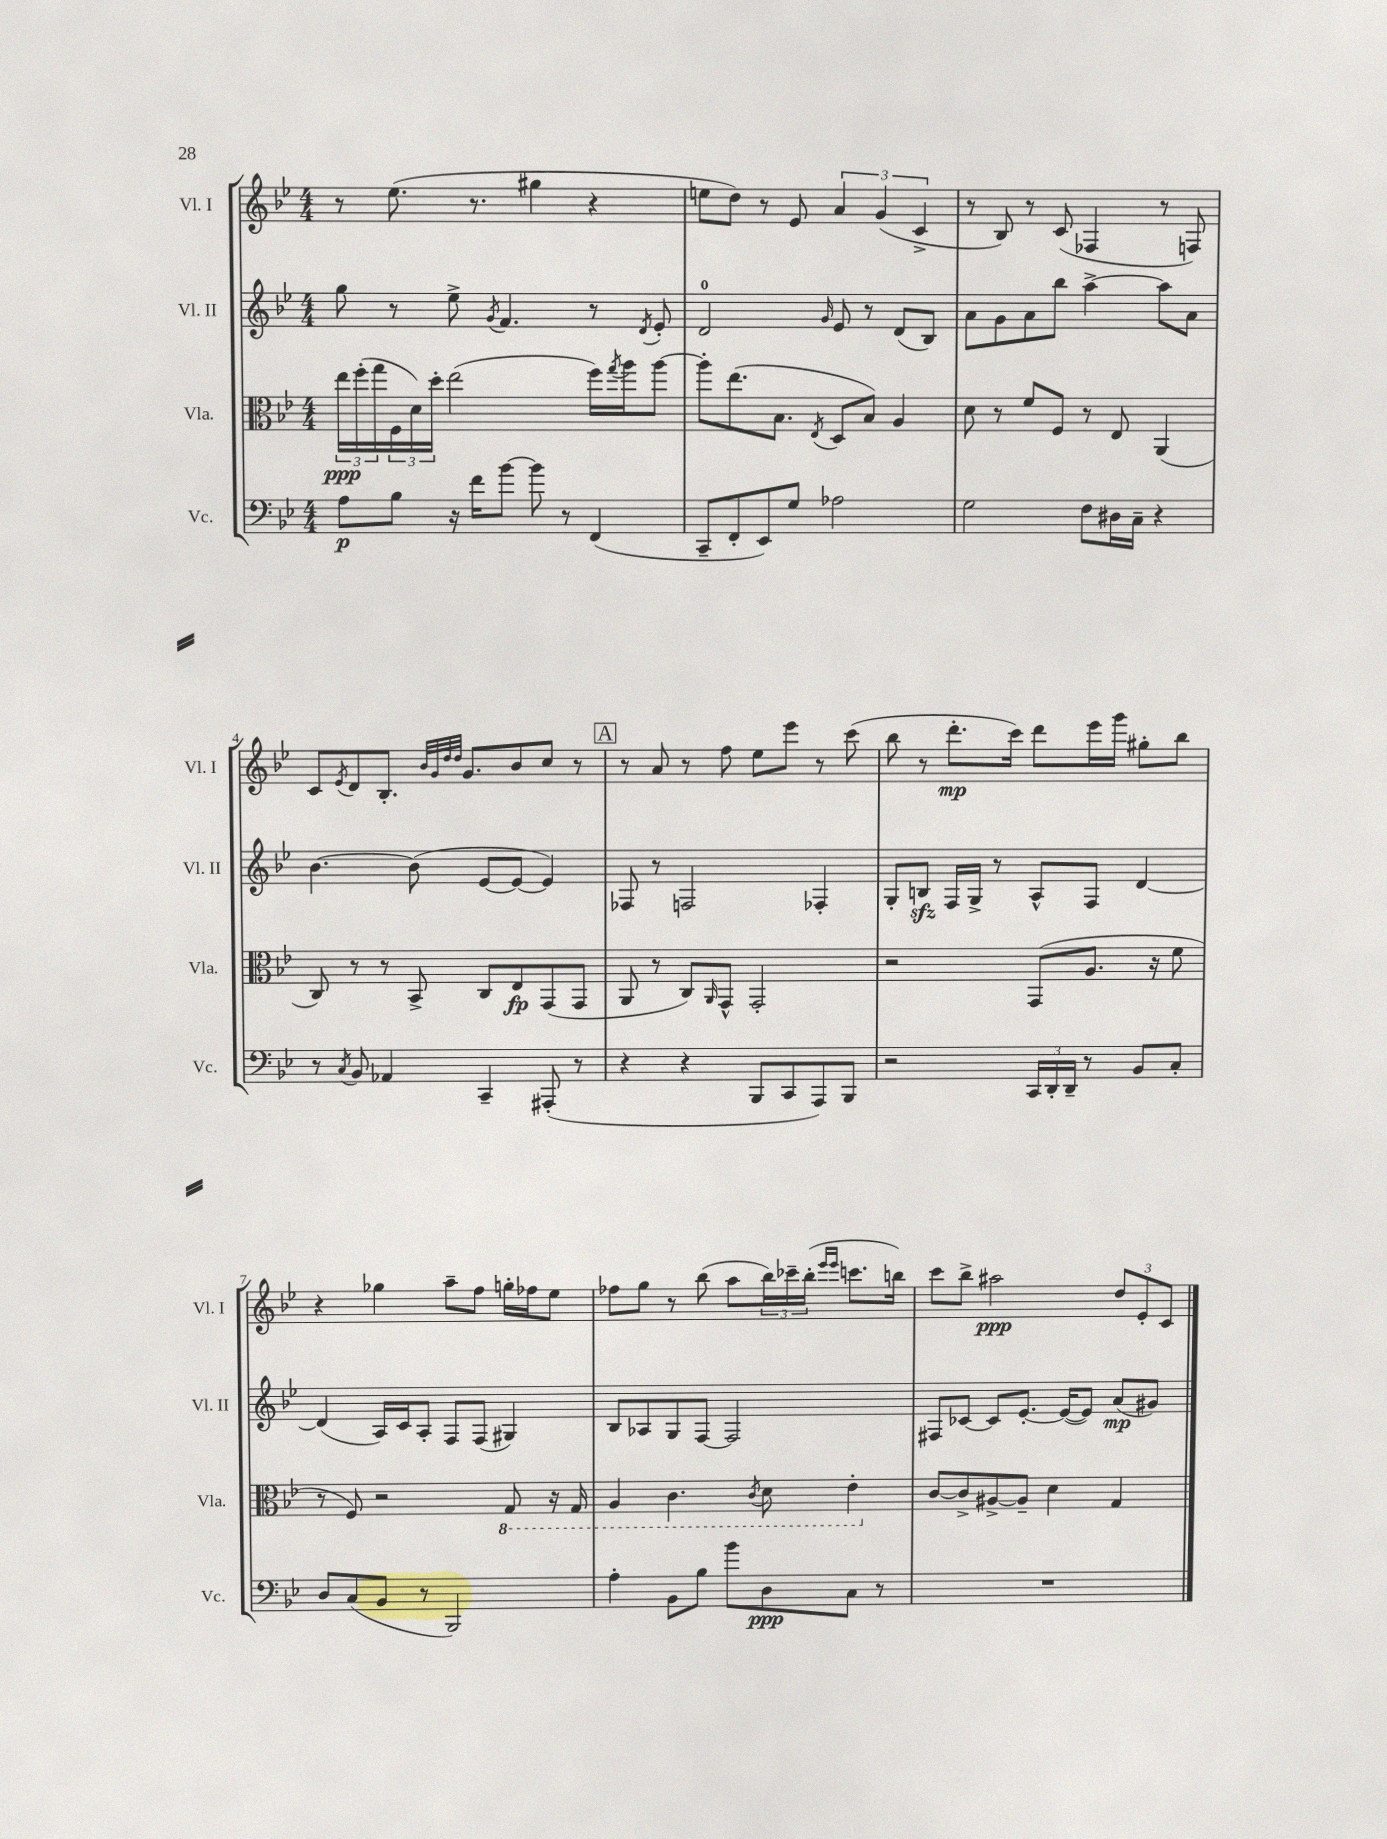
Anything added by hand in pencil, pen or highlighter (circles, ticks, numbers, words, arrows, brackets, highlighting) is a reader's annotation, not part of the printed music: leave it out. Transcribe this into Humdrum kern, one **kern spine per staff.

**kern	**dynam	**kern	**dynam	**kern	**dynam	**kern	**dynam
*part4	*part4	*part3	*part3	*part2	*part2	*part1	*part1
*staff4	*staff4	*staff3	*staff3	*staff2	*staff2	*staff1	*staff1
*I"Vc.	*	*I"Vla.	*	*I"Vl. II	*	*I"Vl. I	*
*I'Vc.	*	*I'Vla.	*	*I'Vl. II	*	*I'Vl. I	*
*clefF4	*	*clefC3	*	*clefG2	*	*clefG2	*
*k[b-e-]	*	*k[b-e-]	*	*k[b-e-]	*	*k[b-e-]	*
*M4/4	*	*M4/4	*	*M4/4	*	*M4/4	*
=1	=1	=1	=1	=1	=1	=1	=1
8A\L	p	24ee-\LL	ppp	8gg\	.	8r	.
.	.	(24ff'\	.	.	.	.	.
.	.	24gg\	.	.	.	.	.
8B-\J	.	24F\	.	8r	.	(8.ee-\	.
.	.	24d\)	.	.	.	.	.
.	.	24dd'\JJ	.	.	.	.	.
16r	.	(2ee-\	.	8ee-^\	.	.	.
16f\KL	.	.	.	.	.	8.r	.
.	.	.	.	8qg/	.	.	.
[8b-\J	.	.	.	4.f/	.	.	.
8b-\]	.	.	.	.	.	4gg#X\	.
8r	.	.	.	.	.	.	.
(4FF/	.	16ff\LL)	.	8r	.	4r	.
.	.	8qgg/	.	.	.	.	.
.	.	16aa\J	.	.	.	.	.
.	.	.	.	8qd/	.	.	.
.	.	[8aa\J	.	8e-'/	.	.	.
=2	=2	=2	=2	=2	=2	=2	=2
8CC~/L	.	8aa'\L]	.	2d/	.	8een\L	.
8FF'/	.	(8.ee-\	.	.	.	8dd\J)	.
8EE-/)	.	.	.	.	.	8r	.
.	.	8.B-\J	.	.	.	.	.
8G/J	.	.	.	.	.	8e-/	.
.	.	8qE-/	.	16qqg/	.	.	.
2A-X\	.	8D/L	.	8e-/	.	6a/	.
.	.	8B-/J)	.	8r	.	.	.
.	.	.	.	.	.	(6g/	.
.	.	4A/	.	(8d/L	.	.	.
.	.	.	.	.	.	6c^/	.
.	.	.	.	8B-/J)	.	.	.
=3	=3	=3	=3	=3	=3	=3	=3
2G\	.	8d\	.	8a\L	.	8r	.
.	.	8r	.	8g\	.	8B-/)	.
.	.	8f/L	.	8a\	.	8r	.
.	.	8F/J	.	8bb-\J	.	(8c/	.
8F\L	.	8r	.	[4aa^\	.	4F-X/	.
16D#X\L	.	8E-/	.	.	.	.	.
16C~\JJ	.	.	.	.	.	.	.
4r	.	(4AA/	.	8aa\L]	.	8r	.
.	.	.	.	8a\J	.	8Fn/)	.
!!LO:LB:g=z
=4	=4	=4	=4	=4	=4	=4	=4
8r	.	8C/)	.	[4.b-\	.	8c/L	.
8qC/	.	.	.	.	.	8qe-/	.
8BB-/	.	8r	.	.	.	8d/	.
4AA-X/	.	8r	.	.	.	8.B-'/J	.
.	.	8BB-^/	.	(8b-\]	.	.	.
.	.	.	.	.	.	32qqb-/LLL	.
.	.	.	.	.	.	32qqg/	.
.	.	.	.	.	.	32qqdd/	.
.	.	.	.	.	.	32qqdd/JJJ	.
.	.	.	.	.	.	8.g/L	.
4CC~/	.	8C/L	.	[8e-/L	.	.	.
.	.	8E-/	fp	8e-/J_	.	8b-/	.
(8AAA#X'/	.	(8GG/	.	4e-/])	.	8cc/J	.
8r	.	8GG/J	.	.	.	8r	.
!!LO:REH:place=s1:t=A
=5	=5	=5	=5	=5	=5	=5	=5
4r	.	8AA/	.	8F-X/	.	8r	.
.	.	8r	.	8r	.	8a/	.
4r	.	8C/L)	.	2Fn/	.	8r	.
.	.	16qqAA/	.	.	.	.	.
.	.	8GG^^/J	.	.	.	8ff\	.
8BBB-/L	.	2GG'/	.	.	.	8ee-\L	.
8CC/	.	.	.	.	.	8eee-\J	.
8AAA/)	.	.	.	4F-X'/	.	8r	.
8BBB-/J	.	.	.	.	.	(8ccc\	.
=6	=6	=6	=6	=6	=6	=6	=6
2r	.	2r	.	8G'/L	.	8bb-\	.
.	.	.	.	8Bnzz/J	.	8r	.
.	.	.	.	16F/LL	.	8.ddd'\L	mp
.	.	.	.	16G^/JJ	.	.	.
.	.	.	.	8r	.	.	.
.	.	.	.	.	.	16ccc\Jk)	.
24CC/LL	.	(8GG/L	.	8A^^/L	.	8ddd\L	.
24DD'/	.	.	.	.	.	.	.
24DD~/JJ	.	.	.	.	.	.	.
8r	.	8.A/J	.	8F/J	.	16eee-\L	.
.	.	.	.	.	.	16ggg\JJ	.
8BB-/L	.	.	.	[4d/	.	8gg#X'\L	.
.	.	16r	.	.	.	.	.
8C'/J	.	8f\	.	.	.	8bb-\J	.
!!LO:LB:g=z
=7	=7	=7	=7	=7	=7	=7	=7
8D/L	.	8r	.	(4d/]	.	4r	.
(8C/	.	8F/)	.	.	.	.	.
8BB-/J	.	2r	.	16A/LL)	.	4gg-X\	.
.	.	.	.	16c/J	.	.	.
8r	.	.	.	8A'/J	.	.	.
2BBB-/)	.	.	.	8F/L	.	8aa~\L	.
.	.	.	.	(8F/J	.	8ff\J	.
*	*	*8ba	*	*	*	*	*
.	.	8GG/	.	4G#X/)	.	16ggn'\LL	.
.	.	.	.	.	.	16ff-X\J	.
.	.	16r	.	.	.	8ee-\J	.
.	.	16GG/	.	.	.	.	.
=8	=8	=8	=8	=8	=8	=8	=8
4A'\	.	4AA/	.	8B-/L	.	8ff-X\L	.
.	.	.	.	8A-X/	.	8gg\J	.
8BB-\L	.	4.C\	.	8G/	.	8r	.
8B-\J	.	.	.	[8F/J	.	(8bb-\	.
8b-\L	.	.	.	2F/]	.	8aa\L	.
.	.	8qC/	.	.	.	.	.
8D\	ppp	8D\	.	.	.	24bb-\L)	.
.	.	.	.	.	.	24ccc-X~\	.
.	.	.	.	.	.	(24bb-'\JJ	.
.	.	.	.	.	.	16qqeee-/LL	.
.	.	.	.	.	.	16qqeee-/JJ	.
8C\J	.	4E-'\	.	.	.	8.cccn\L	.
8r	.	.	.	.	.	.	.
.	.	.	.	.	.	16bbn\Jk)	.
=9	=9	=9	=9	=9	=9	=9	=9
*	*	*X8ba	*	*	*	*	*
1r	.	[8c/L	.	8F#X/L	.	8ccc\L	.
.	.	8c^/]	.	[8c-X/J	.	8bb-^\J	.
.	.	[8A#X^/	.	8c-/L]	.	2aa#X\	ppp
.	.	8A#~/J]	.	[8.e-'/J	.	.	.
.	.	4d\	.	.	.	.	.
.	.	.	.	(16e-/KL_	.	.	.
.	.	.	.	8e-/J])	.	.	.
.	.	4G/	.	(8a/L	mp	12dd/L	.
.	.	.	.	.	.	12e-'/	.
.	.	.	.	8g#X/J)	.	.	.
.	.	.	.	.	.	12c/J	.
==	==	==	==	==	==	==	==
*-	*-	*-	*-	*-	*-	*-	*-
